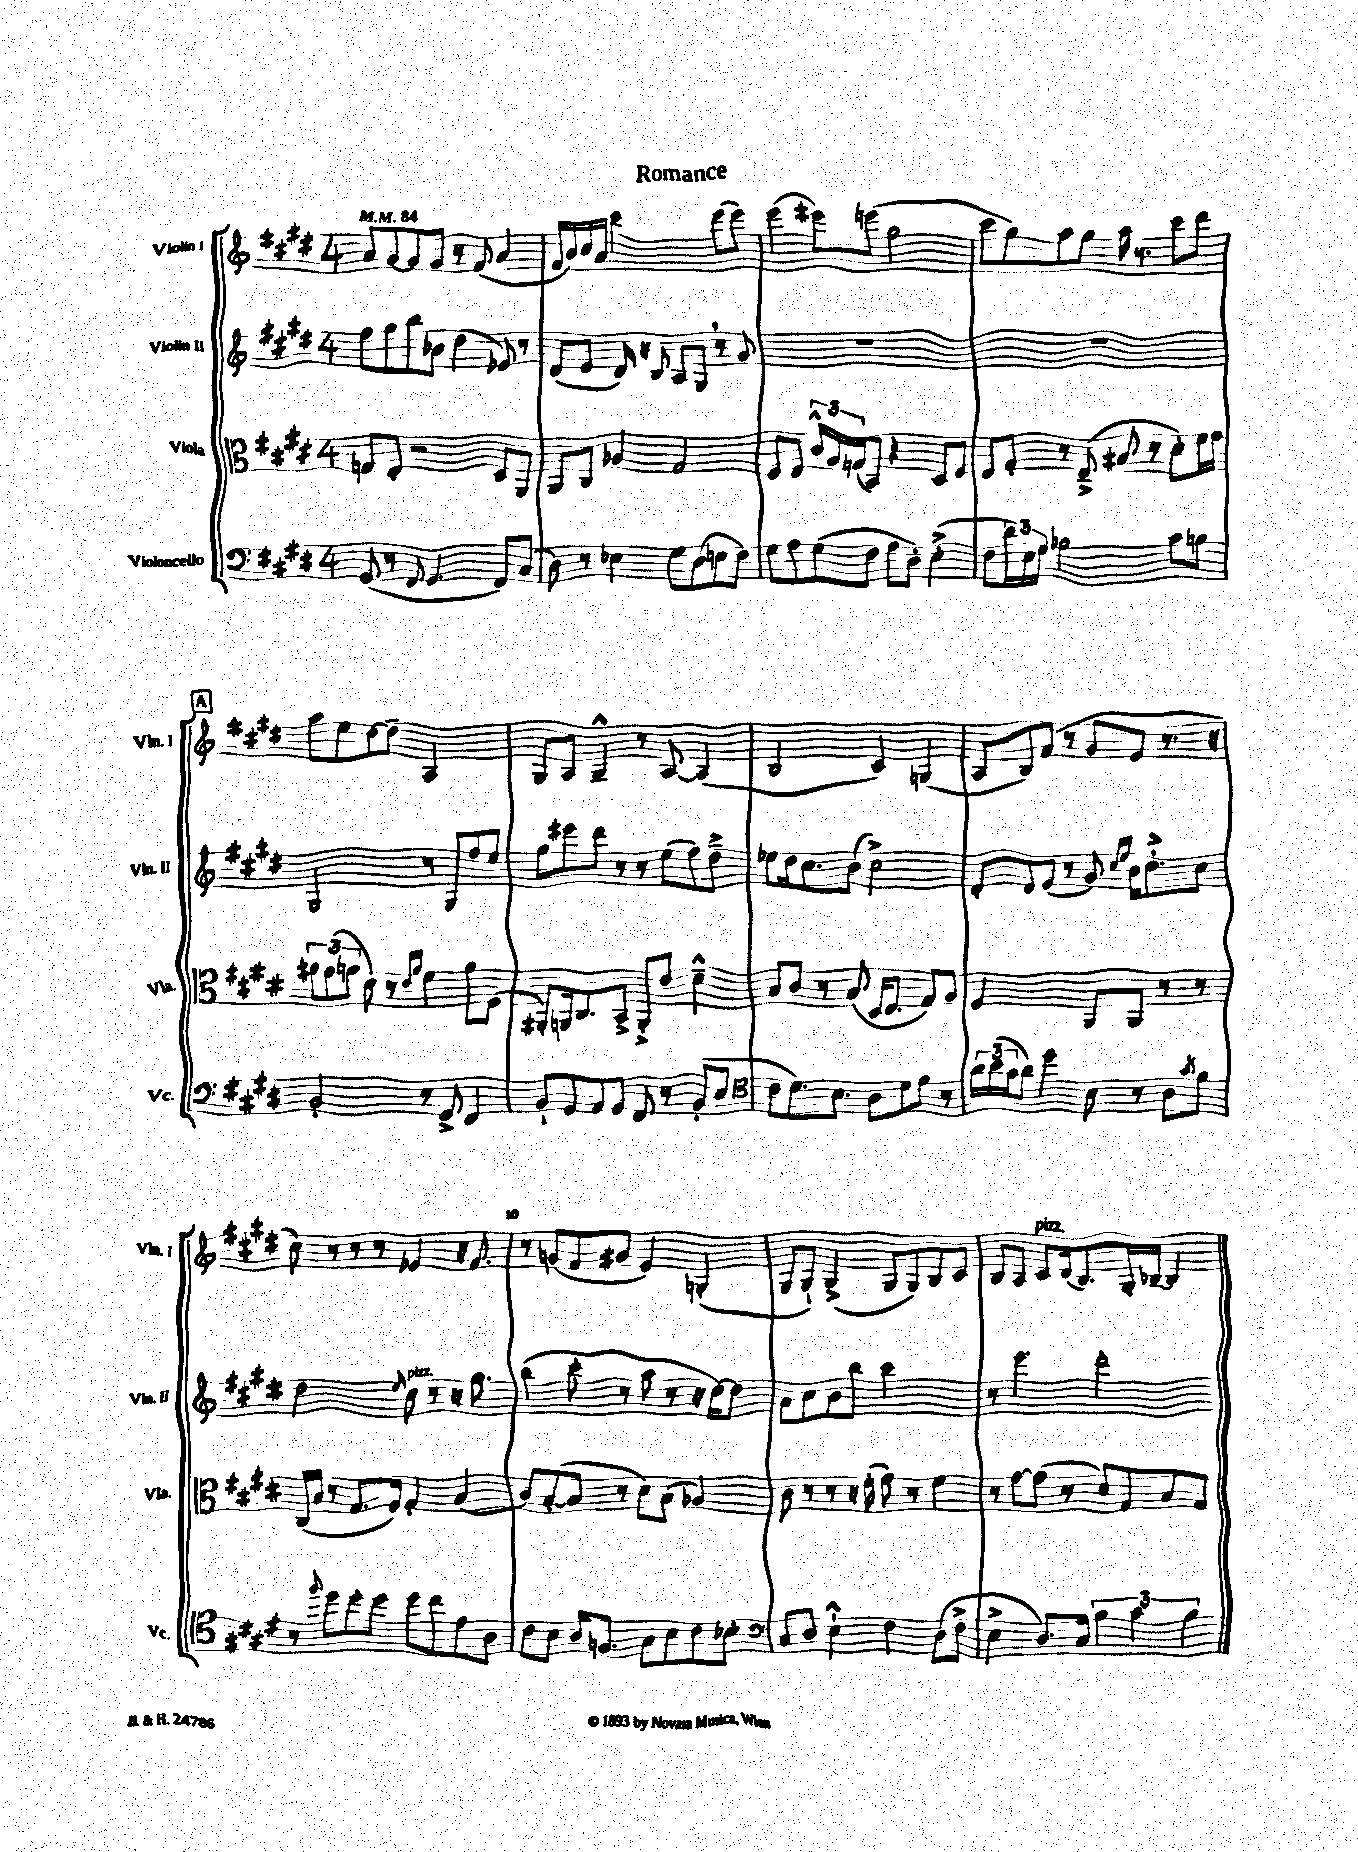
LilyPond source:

\header { title = "Romance" }
<<
\new StaffGroup <<
\new Staff = "s0" \with { instrumentName = "Violin I" shortInstrumentName = "Vln. I" } {
    \clef treble \key e \major \once \override Staff.TimeSignature.style = #'single-digit \time 4/4 \tempo 4 = 84
    a'8 gis'8~ gis'8 gis'8 r8 fis'8( a'4 |
    fis'16 b'16) cis''16 a'16 cis'''2 e'''8( e'''8) |
    e'''4( eis'''8) e'''8( gis''2 |
    cis'''8 gis''8) a''8 gis''8 a''16 r8. cis'''8 dis'''8 |
    \mark \markup { \box "A" } a''8 e''8 dis''8~ dis''8-- a2 |
    gis8 a8 gis4---^ r8 a8~ a4( |
    b2 cis'4) g4( |
    a8 b8) fis'8( r8 gis'8 e'8 r8. r16 |
    cis''8) r8 r8 r8 ees'4 r16 fis'8. |
    r8 g'8( fis'8 gis'8 e'4) g4-.( |
    gis8 gis8-!) gis4->( gis8 gis8) b8 cis'8 |
    b8 a8 cis'8^\markup { \italic "pizz." } dis'16( b8.) gis16-. bes16~-- bes4 \bar "|." |
}
\new Staff = "s1" \with { instrumentName = "Violin II" shortInstrumentName = "Vln. II" } {
    \clef treble \key e \major \once \override Staff.TimeSignature.style = #'single-digit \time 4/4
    fis''8 gis''8 b''8 bes'8 dis''4( ees'8) r8 |
    dis'8( e'8 dis'16) r16 b8 a8 gis8 \breathe r8 gis'8 |
    R1 |
    R1 |
    \mark \markup { \box "A" } gis2 r8 gis8 fis''8 e''8 |
    gis''8 eis'''8 dis'''8 r8 r8 e''8( fis''8) dis''8---> |
    ees''8 dis''16 cis''8. b'8( cis''2->) |
    dis'8-. dis'8 e'8( r8 gis'8) \grace { cis''16 e''16 } b'16 dis''8.-.-> cis''8 |
    dis''2 \grace { e''16 } cis''8^\markup { \italic "pizz." } r8 r16 gis''8. |
    b''4( cis'''8-. r8 a''8 r8 r16 dis''16~) dis''8 |
    a'8 cis''8 b'8 b''8 cis'''2 |
    r8 e'''4. dis'''2-. \bar "|." |
}
\new Staff = "s2" \with { instrumentName = "Viola" shortInstrumentName = "Vla." } {
    \clef alto \key e \major \once \override Staff.TimeSignature.style = #'single-digit \time 4/4
    g8 e8-. r2 dis8 a,8 |
    a,8 cis8 aes4 gis2 |
    fis8 e8 \tuplet 3/2 { cis'16-^ a16 g16( } b,8) r4 dis8 fis8 |
    e8 gis8-. r8 e8--->( bis8 r8 dis'8-.) fis'16 gis'16 |
    \mark \markup { \box "A" } \tuplet 3/2 { ais'8 gis'8( a'8 } dis'8) r8 \grace { e'16 a'16 } fis'4 a'8 fis8( |
    ais,8-.) a,16 cis8. b,8-> a,8-.-> e'8 dis'4---^ |
    b8 cis'8 r8 b8( dis16 e8. gis8) a8 |
    fis2 a,8 a,8 r8 r8 |
    cis16( b16 r8 gis8. fis16) gis4-. b4( |
    cis'8) b8~-.( b8 r8 dis'8) b8( aes4) |
    cis'8 r8 r8 r16 fis'16-.( gis'8) r8 fis'4 |
    r8 gis'8~ gis'8( r8 dis'8) gis8 b8 gis8 \bar "|." |
}
\new Staff = "s3" \with { instrumentName = "Violoncello" shortInstrumentName = "Vc." } {
    \clef bass \key e \major \once \override Staff.TimeSignature.style = #'single-digit \time 4/4
    gis,8( r8 fis,8 gis,4. fis,8) cis8( |
    dis8) r8 ees4 gis8 dis8( e8 fis8) |
    gis8 a8 gis8( fis8 a8 dis8-.) e4-.->( |
    fis8 \tuplet 3/2 { dis'16) e16 gis16 } bes2 cis'8 b8 |
    \mark \markup { \box "A" } b,2-. r8 gis,8-> fis,4 |
    b,8-! gis,8 a,8 gis,8 fis,8 r8 b,8-.( e8 |
    \clef tenor cis'8 dis'8.) b8. a8 dis'8 fis'8 r8 |
    \tuplet 3/2 { a'16 b'16( gis'16 } a'8) dis''4 b8 r8 a8 \acciaccatura { gis'8 } fis'8 |
    r8 \appoggiatura { fis''8 } dis''8 dis''8-. dis''8 dis''8 cis''8 e'8 a8 |
    cis'8 b8 a16 f8. gis8 b8 cis'8 bes8-. |
    \clef bass cis8 dis8 e4-!-^ fis4 dis8( fis8-> |
    e4-> dis8.) cis16 \tuplet 3/2 { b4 cis'4 b4 } \bar "|." |
}
>>
>>
\layout { \context { \Score \override BarNumber.break-visibility = ##(#f #t #t) barNumberVisibility = #(every-nth-bar-number-visible 5) } }
